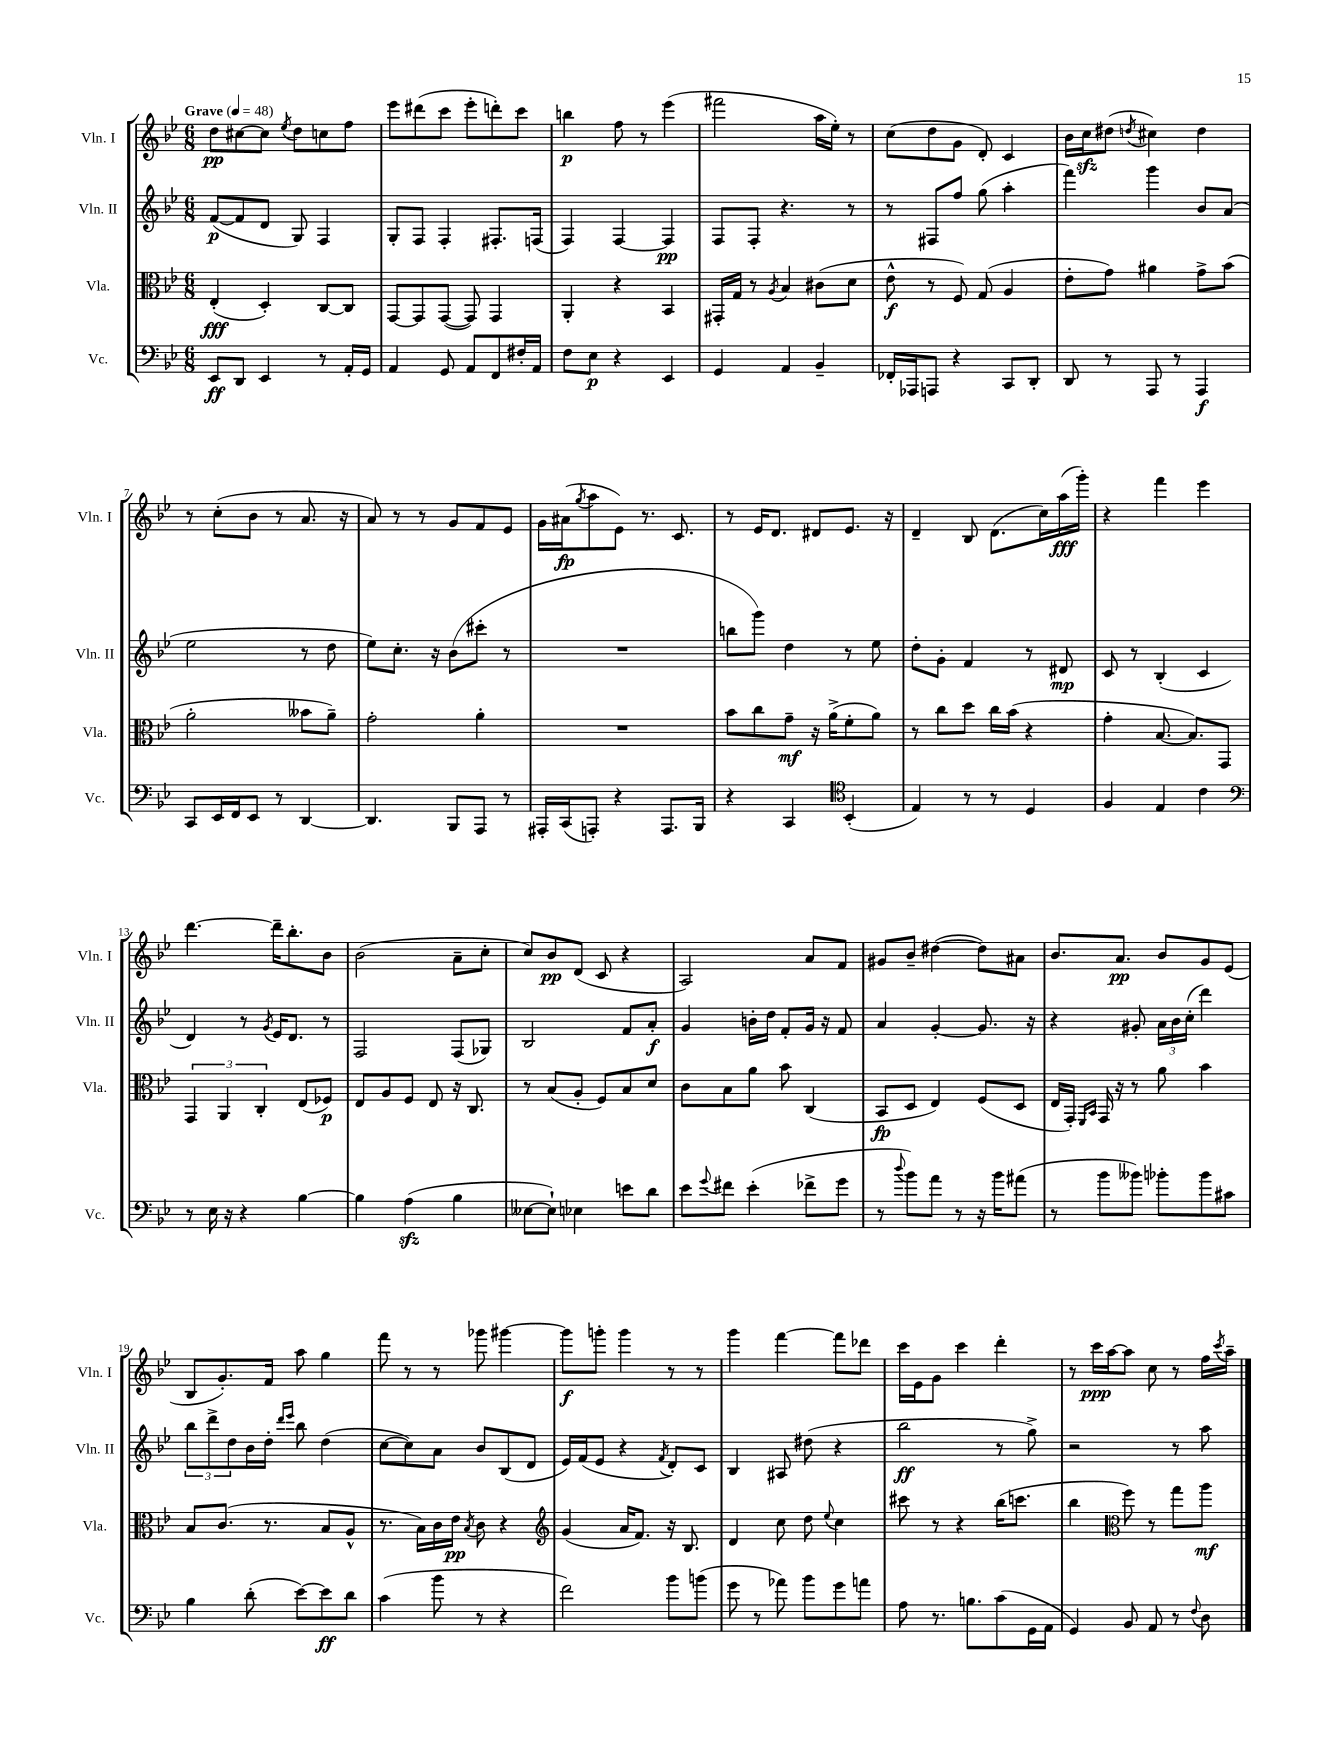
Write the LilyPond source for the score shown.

<<
\new StaffGroup <<
\new Staff = "s0" \with { instrumentName = "Vln. I" shortInstrumentName = "Vln. I" } {
    \clef treble \key bes \major \numericTimeSignature \time 6/8 \tempo "Grave" 4 = 48
    d''8\pp cis''8~ cis''8 \acciaccatura { ees''8 } d''8 c''8 f''8 |
    ees'''8 dis'''8( c'''8 ees'''8-. d'''8-.) c'''8 |
    b''4\p f''8 r8 ees'''4( |
    fis'''2 a''16 ees''16-.) r8 |
    c''8( d''8 g'8 d'8-.) c'4 |
    bes'16 c''16\sfz dis''8( \acciaccatura { d''8 } cis''4) d''4 |
    r8 c''8-.( bes'8 r8 a'8. r16 |
    a'8) r8 r8 g'8 f'8 ees'8 |
    g'16 ais'16\fp( \acciaccatura { g''8 } a''8 ees'8) r8. c'8. |
    r8 ees'16 d'8. dis'8 ees'8. r16 |
    d'4-- bes8 d'8.( c''16) a''16\fff( g'''16-.) |
    r4 f'''4 ees'''4 |
    d'''4.~ d'''16-- bes''8.-. bes'8 |
    bes'2( a'8-- c''8-. |
    c''8) bes'8\pp d'8( c'8 r4 |
    a2) a'8 f'8 |
    gis'8 bes'8-- dis''4~( dis''8) ais'8 |
    bes'8. a'8.\pp bes'8 g'8 ees'8( |
    bes8 g'8.-.) f'16 a''8 g''4 |
    f'''8 r8 r8 ges'''8 gis'''4~ |
    gis'''8\f g'''8-. g'''4 r8 r8 |
    g'''4 f'''4~ f'''8 des'''8 |
    c'''16 ees'16 g'8 c'''4 d'''4-. |
    r8 c'''16\ppp a''16~ a''8 c''8 r8 f''16 \acciaccatura { c'''8 } a''16-- \bar "|." |
}
\new Staff = "s1" \with { instrumentName = "Vln. II" shortInstrumentName = "Vln. II" } {
    \clef treble \key bes \major \numericTimeSignature \time 6/8
    f'8~\p( f'8 d'8 g8) f4 |
    g8-. f8 f4-. fis8.-. f16( |
    f4) f4~ f4\pp |
    f8 f8-. r4. r8 |
    r8 fis8 f''8 g''8( a''4-. |
    f'''4) g'''4 bes'8 a'8( |
    ees''2 r8 d''8 |
    ees''8) c''8.-. r16 bes'8( cis'''8-. r8 |
    R2. |
    b''8 g'''8) d''4 r8 ees''8 |
    d''8-. g'8-. f'4 r8 dis'8\mp |
    c'8 r8 bes4-.( c'4 |
    d'4) r8 \acciaccatura { g'8 } ees'16 d'8. r8 |
    f2 f8( ges8) |
    bes2 f'8 a'8-.\f |
    g'4 b'16-. d''16 f'8-. g'16 r16 f'8 |
    a'4 g'4~-. g'8. r16 |
    r4 gis'8-. \tuplet 3/2 { a'16 bes'16 c''16-.( } d'''4) |
    \tuplet 3/2 { bes''8 d'''8-> d''8 } bes'16 d''16-. \grace { d'''16 ees'''16 } bes''8 d''4( |
    c''8~ c''8) a'8 bes'8 bes8( d'8 |
    ees'16) f'16( ees'8 r4 \acciaccatura { f'8 } d'8-.) c'8 |
    bes4 ais8 dis''8( r4 |
    bes''2\ff r8 g''8->) |
    r2 r8 a''8 \bar "|." |
}
\new Staff = "s2" \with { instrumentName = "Vla." shortInstrumentName = "Vla." } {
    \clef alto \key bes \major \numericTimeSignature \time 6/8
    ees4-.\fff( d4-.) c8~ c8 |
    g,8~ g,8 g,8~( g,8) g,4 |
    a,4-. r4 bes,4 |
    gis,16-. g16 r8 \acciaccatura { a8 } bes4 cis'8( d'8 |
    ees'8-^\f r8 f8) g8( a4 |
    ees'8-. g'8) ais'4 g'8-> bes'8( |
    a'2-. beses'8 a'8--) |
    g'2-. a'4-. |
    R2. |
    bes'8 c''8 g'8--\mf r16 a'16->( f'8-. a'8) |
    r8 c''8 d''8 c''16 bes'16( r4 |
    g'4-. bes8.~ bes8.) g,8 |
    \tuplet 3/2 { g,4 a,4 c4-. } ees8( fes8\p) |
    ees8 a8 f8 ees8 r16 c8. |
    r8 bes8( a8-. f8) bes8 d'8 |
    c'8 bes8 a'8 bes'8 c4( |
    bes,8\fp d8 ees4) f8( d8 |
    ees16 g,16-.) \grace { f,16 bes,16 } g,16 r16 r8 a'8 bes'4 |
    bes8 c'8.( r8. bes8 a8-^ |
    r8. bes16) c'16 ees'16\pp \acciaccatura { bes8 } c'8 r4 |
    \clef treble g'4( a'16 f'8.) r16 bes8. |
    d'4 c''8 d''8 \appoggiatura { ees''8 } c''4 |
    cis'''8 r8 r4 bes''16( c'''8. |
    bes''4 \clef alto f''8) r8 g''8 a''8\mf \bar "|." |
}
\new Staff = "s3" \with { instrumentName = "Vc." shortInstrumentName = "Vc." } {
    \clef bass \key bes \major \numericTimeSignature \time 6/8
    ees,8\ff d,8 ees,4 r8 a,16-. g,16 |
    a,4 g,8 a,8 f,8 fis16-. a,16 |
    f8 ees8\p r4 ees,4 |
    g,4 a,4 bes,4-- |
    fes,16-. aes,,16 a,,8 r4 c,8 d,8-. |
    d,8 r8 a,,8 r8 a,,4\f |
    c,8 ees,16 f,16 ees,8 r8 d,4~ |
    d,4. bes,,8 a,,8 r8 |
    ais,,16-. c,16( a,,8-.) r4 a,,8. bes,,16 |
    r4 c,4 \clef tenor bes,4-.( |
    ees4) r8 r8 d4 |
    f4 ees4 c'4 |
    \clef bass r8 ees16 r16 r4 bes4~ |
    bes4 a4\sfz( bes4 |
    eeses8~ eeses8-!) ees4 e'8 d'8 |
    ees'8 \appoggiatura { g'8 } fis'8 ees'4-.( fes'8-> g'8 |
    r8 \appoggiatura { d''8 } bes'8) a'8 r8 r16 bes'16 ais'8( |
    r8 bes'8 beses'8) bes'8-. bes'8 cis'8 |
    bes4 d'8-.( ees'8~) ees'8\ff d'8 |
    c'4( bes'8 r8 r4 |
    f'2) bes'8 b'8( |
    g'8 r8 aes'8) bes'8 g'8 a'8 |
    a8 r8. b8. c'8( g,16 a,16 |
    g,4) bes,8 a,8 r8 \appoggiatura { f8 } d8 \bar "|." |
}
>>
>>
